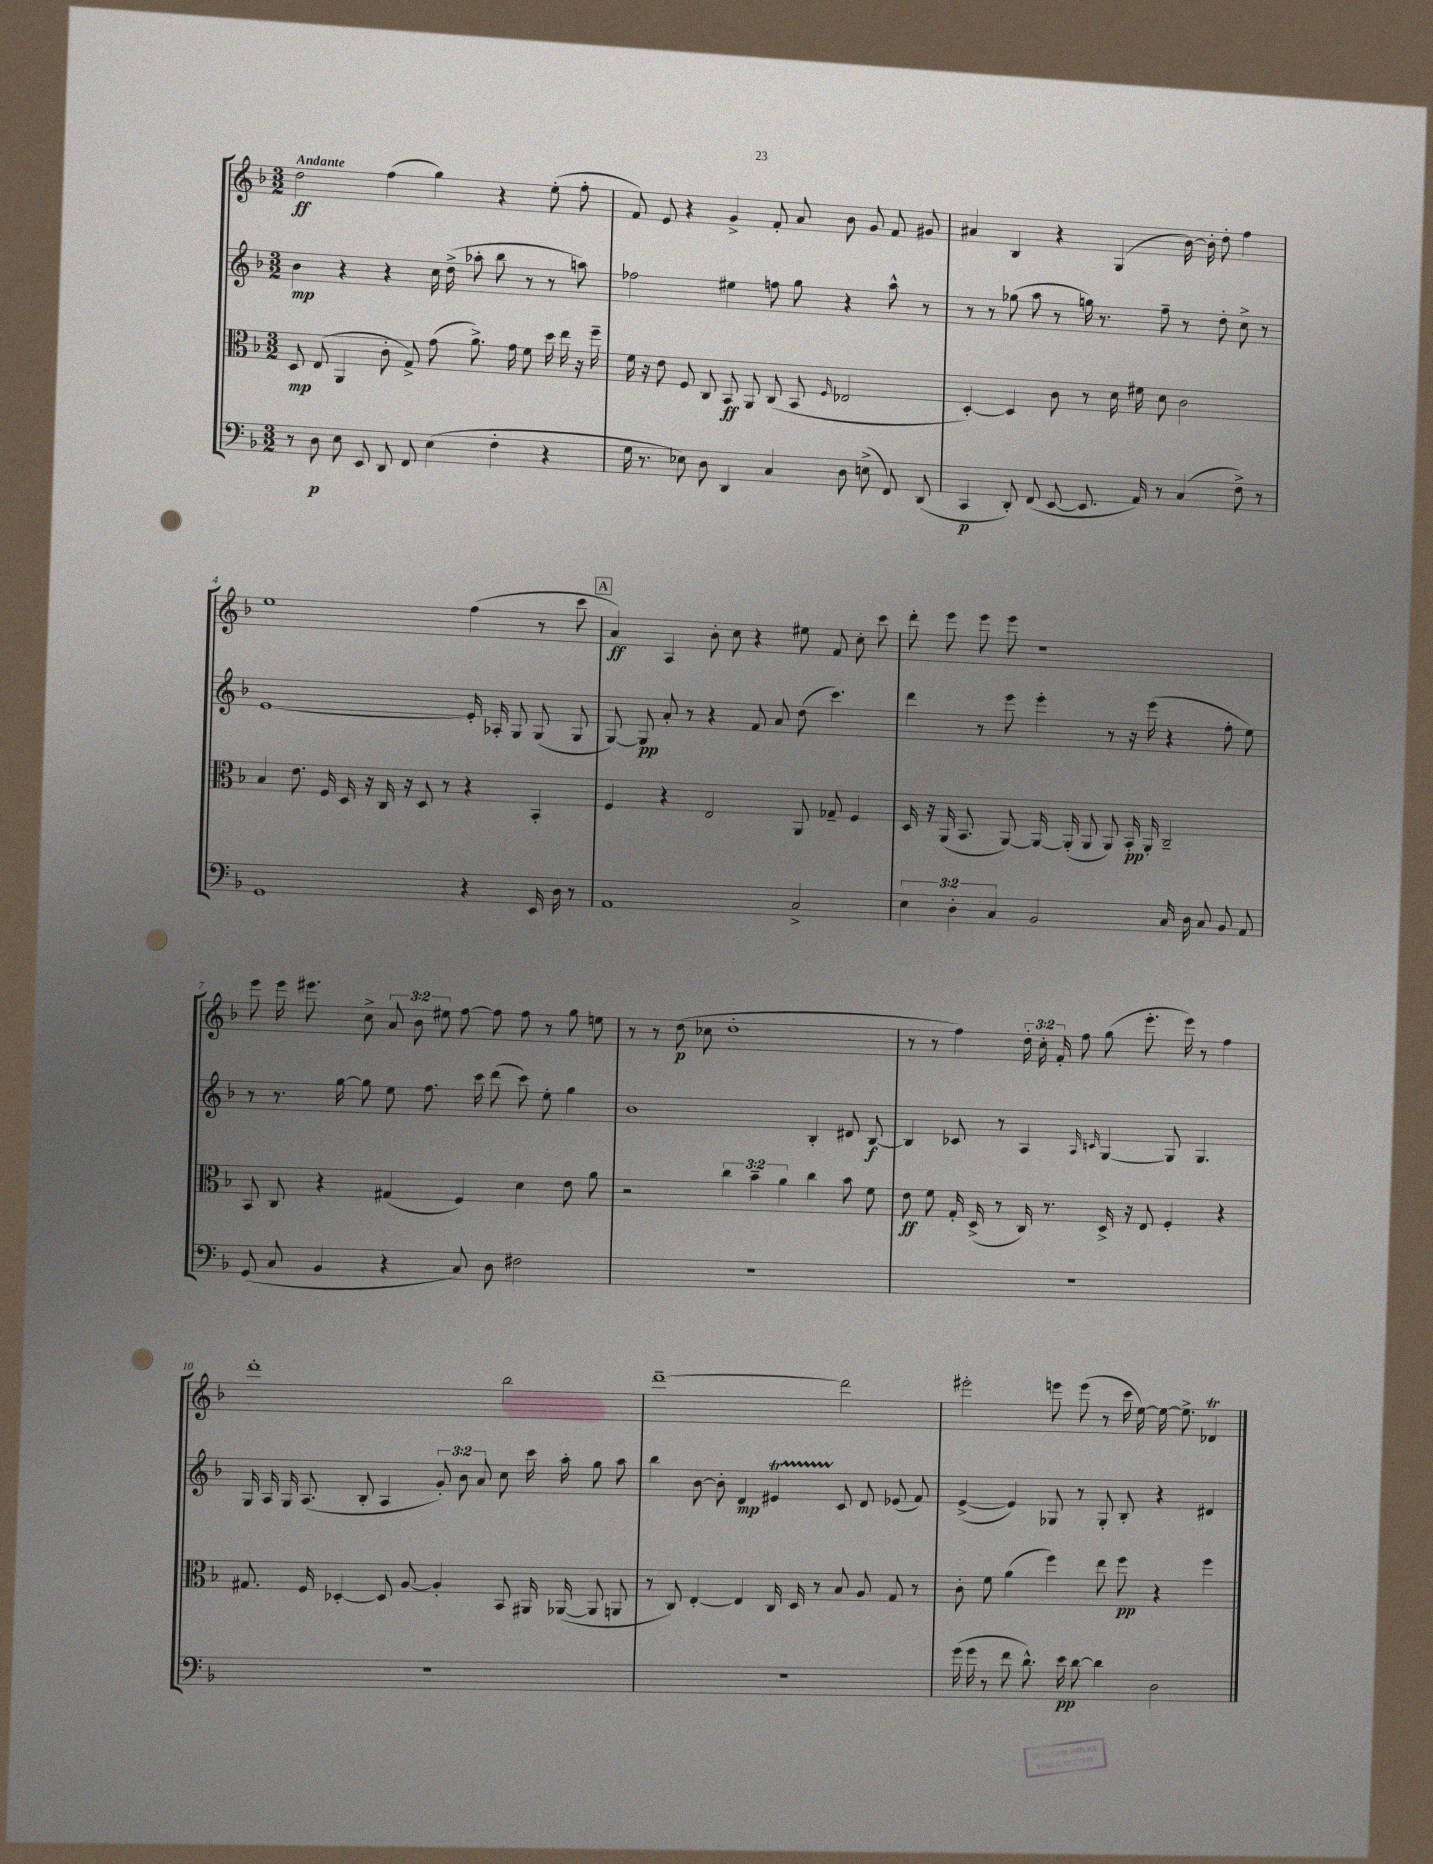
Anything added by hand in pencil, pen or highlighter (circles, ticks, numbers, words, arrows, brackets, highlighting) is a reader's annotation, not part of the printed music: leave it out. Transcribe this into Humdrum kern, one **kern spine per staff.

**kern	**dynam	**kern	**dynam	**kern	**dynam	**kern	**dynam
*part4	*part4	*part3	*part3	*part2	*part2	*part1	*part1
*staff4	*staff4	*staff3	*staff3	*staff2	*staff2	*staff1	*staff1
*clefF4	*	*clefC3	*	*clefG2	*	*clefG2	*
*k[b-]	*	*k[b-]	*	*k[b-]	*	*k[b-]	*
*M3/2	*	*M3/2	*	*M3/2	*	*M3/2	*
=1	=1	=1	=1	=1	=1	=1	=1
!	!	!	!	!	!	!LO:TX:a:B:t=Andante	!
8r	.	8D/	mp	4b-\	mp	2dd\	ff
8D\	p	(8E/	.	.	.	.	.
8E\	.	4AA/	.	4r	.	.	.
8EE/	.	.	.	.	.	.	.
8DD/	.	8c'\	.	4r	.	(4ff\	.
8FF/	.	8G^/)	.	.	.	.	.
(4E\	.	(8g\	.	16cc\	.	4gg\)	.
.	.	.	.	(16dd^\	.	.	.
.	.	8.a^\)	.	8aa-X'\	.	.	.
4F'\	.	.	.	8bb-\	.	4r	.
.	.	16g\	.	.	.	.	.
.	.	8f\	.	8r	.	.	.
4r	.	16dd\	.	8r	.	(8ee'\	.
.	.	16ee\	.	.	.	.	.
.	.	16r	.	8aan\)	.	8ff'\	.
.	.	16ff~\	.	.	.	.	.
=2	=2	=2	=2	=2	=2	=2	=2
16G\	.	16f\	.	2ff-X\	.	8f/)	.
8.r	.	16r	.	.	.	.	.
.	.	8e\	.	.	.	8e/	.
8E-X\)	.	8F/	.	.	.	4r	.
8D\	.	8C/	.	.	.	.	.
4DD/	.	8BB-/	ff	4ee#X\	.	4g^/	.
.	.	8AA/	.	.	.	.	.
4C/	.	(8C/	.	8ffn\	.	8f'/	.
.	.	8BB-/	.	8gg\	.	8a/	.
.	.	16qqF/	.	.	.	.	.
8D\	.	2E-X/	.	4r	.	8b-\	.
(8En^\	.	.	.	.	.	8g/	.
8FF/)	.	.	.	8aa^^\	.	8f/	.
(8DD/	.	.	.	8r	.	8g#X/	.
=3	=3	=3	=3	=3	=3	=3	=3
4CC/	p	[4D'/)	.	8r	.	4a#X/	.
.	.	.	.	8r	.	.	.
8DD'/)	.	4D/]	.	(8gg-X\	.	4B-/	.
(8FF/	.	.	.	8aa\	.	.	.
[8EE/	.	8c\	.	8r	.	4r	.
8.EE/]	.	8r	.	16ggn\)	.	.	.
.	.	.	.	8.r	.	.	.
.	.	16d\	.	.	.	(4G/	.
16AA/)	.	16f#X\	.	.	.	.	.
8r	.	8d\	.	8ff~\	.	.	.
(4C/	.	2c\	.	8r	.	[16b-\)	.
.	.	.	.	.	.	16b-'\]	.
.	.	.	.	8dd'\	.	8dd'\	.
8F^\)	.	.	.	8cc^\	.	4ff\	.
8r	.	.	.	8r	.	.	.
!!LO:LB:g=z
=4	=4	=4	=4	=4	=4	=4	=4
1GG	.	4B-/	.	[1e	.	1ee	.
.	.	8.e\	.	.	.	.	.
.	.	16F/	.	.	.	.	.
.	.	16D/	.	.	.	.	.
.	.	16r	.	.	.	.	.
.	.	16C/	.	.	.	.	.
.	.	16r	.	.	.	.	.
.	.	8D/	.	.	.	.	.
.	.	8r	.	.	.	.	.
4r	.	4r	.	16e'/]	.	(4ff\	.
.	.	.	.	16A-X'/	.	.	.
.	.	.	.	8G/	.	.	.
16EE/	.	4BB-'/	.	(8G/	.	8r	.
16D\	.	.	.	.	.	.	.
8r	.	.	.	8G/	.	8ccc\	.
!!LO:REH:place=s1:t=A
=5	=5	=5	=5	=5	=5	=5	=5
1AA	.	4F/	.	[8G/)	.	4a/)	ff
.	.	.	.	8G/]	pp	.	.
.	.	4r	.	8a'/	.	4A/	.
.	.	.	.	8r	.	.	.
.	.	2E/	.	4r	.	8b-'\	.
.	.	.	.	.	.	8cc\	.
.	.	.	.	8f/	.	4r	.
.	.	.	.	8a/	.	.	.
2C^/	.	8AA/	.	(8dd\	.	8ee#X\	.
.	.	8G-X~/	.	4.ccc\)	.	8f/	.
.	.	4F/	.	.	.	8cc'\	.
.	.	.	.	.	.	8ccc\	.
=6	=6	=6	=6	=6	=6	=6	=6
6E\	.	16D/	.	4ddd\	.	8ddd'\	.
.	.	16r	.	.	.	.	.
.	.	(16AA/	.	.	.	8eee\	.
6D'\	.	.	.	.	.	.	.
.	.	8.BB-/	.	.	.	.	.
.	.	.	.	8r	.	8eee\	.
6C/	.	.	.	.	.	.	.
.	.	[8AA/)	.	8eee\	.	8eee\	.
2BB-/	.	16AA/_	.	4eee'\	.	1r	.
.	.	(16AA'/]	.	.	.	.	.
.	.	8AA/	.	.	.	.	.
.	.	8AA/)	.	8r	.	.	.
.	.	16BB-'/	pp	16r	.	.	.
.	.	16AA'/	.	(16eee\	.	.	.
16C/	.	2C~/	.	4r	.	.	.
16D\	.	.	.	.	.	.	.
8C/	.	.	.	.	.	.	.
8BB-/	.	.	.	8ff'\	.	.	.
8AA/	.	.	.	8ee\)	.	.	.
!!LO:LB:g=z
=7	=7	=7	=7	=7	=7	=7	=7
(8GG/	.	8BB-/	.	8r	.	8eee\	.
8C/	.	8C/	.	8.r	.	16eee\	.
.	.	.	.	.	.	8.eee#X\	.
4BB-/	.	4r	.	.	.	.	.
.	.	.	.	[16gg\	.	.	.
.	.	.	.	8gg\]	.	8cc^\	.
4r	.	(4G#X/	.	8ee\	.	12a/	.
.	.	.	.	.	.	12b-\	.
.	.	.	.	8.ff\	.	.	.
.	.	.	.	.	.	12ee#X\	.
8C/)	.	4F/)	.	.	.	[8ff\	.
.	.	.	.	16ccc\	.	.	.
8D\	.	.	.	(8ddd\	.	8ff\]	.
2F#X\	.	4d\	.	8ccc\)	.	8ff\	.
.	.	.	.	8ee'\	.	8r	.
.	.	8e\	.	4gg\	.	8gg\	.
.	.	8a\	.	.	.	8een\	.
=8	=8	=8	=8	=8	=8	=8	=8
1.r	.	2r	.	1b-	.	8r	.
.	.	.	.	.	.	8r	.
.	.	.	.	.	.	(8dd\	p
.	.	.	.	.	.	8cc-X\	.
.	.	6cc\	.	.	.	1dd'	.
.	.	6b-~\	.	.	.	.	.
.	.	6a\	.	.	.	.	.
.	.	4cc\	.	4B-'/	.	.	.
.	.	8b-\	.	8d#X/	.	.	.
.	.	8f\	.	[8B-/	f	.	.
=9	=9	=9	=9	=9	=9	=9	=9
1.r	.	8e\	ff	4B-/]	.	8r	.
.	.	8f\	.	.	.	8r	.
.	.	16G'/	.	8c-X/	.	4ff\)	.
.	.	(16D^/	.	.	.	.	.
.	.	8r	.	8r	.	.	.
.	.	16C/)	.	4A/	.	24dd'\	.
.	.	.	.	.	.	24cc'\	.
.	.	8.r	.	.	.	.	.
.	.	.	.	.	.	24f'/	.
.	.	.	.	.	.	8ff\	.
.	.	.	.	16qqA/	.	.	.
.	.	.	.	16qqcn/	.	.	.
.	.	16D^/	.	[4G/	.	(8gg\	.
.	.	16r	.	.	.	.	.
.	.	8E/	.	.	.	8.eee'\	.
.	.	4F'/	.	8G/]	.	.	.
.	.	.	.	.	.	16eee\)	.
.	.	.	.	4.G/	.	8r	.
.	.	4r	.	.	.	4ff\	.
!!LO:LB:g=z
=10	=10	=10	=10	=10	=10	=10	=10
1.r	.	8.G#X/	.	16G/	.	1ddd'	.
.	.	.	.	16A/	.	.	.
.	.	.	.	16G/	.	.	.
.	.	16F/	.	(8.A/	.	.	.
.	.	[4D-X'/	.	.	.	.	.
.	.	.	.	8B-'/	.	.	.
.	.	8D-/]	.	4A/	.	.	.
.	.	[8A/	.	.	.	.	.
.	.	4A'/]	.	12g'/)	.	.	.
.	.	.	.	12b-\	.	.	.
.	.	.	.	12a/	.	.	.
.	.	8BB-/	.	8cc\	.	2bb-\	.
.	.	16AA#X/	.	16ccc\	.	.	.
.	.	([16AA-X/	.	16aa'\	.	.	.
.	.	8AA-/]	.	8gg\	.	.	.
.	.	8AAn/	.	8aa\	.	.	.
=11	=11	=11	=11	=11	=11	=11	=11
1.r	.	8r	.	4bb-\	.	[1ddd~	.
.	.	8C/)	.	.	.	.	.
.	.	[4E'/	.	[8b-\	.	.	.
.	.	.	.	8b-'\]	.	.	.
.	.	4E/]	.	4d/	mp	.	.
.	.	16C/	.	4e#Xt/	.	.	.
.	.	16D/	.	.	.	.	.
.	.	8r	.	.	.	.	.
.	.	8B-/	.	8c/	.	2ddd\]	.
.	.	8A/	.	8d/	.	.	.
.	.	8G/	.	(8e-X/	.	.	.
.	.	8r	.	8f/)	.	.	.
=12	=12	=12	=12	=12	=12	=12	=12
(16g\	.	8c'\	.	([4e^/	.	2eee#X'\	.
16g\	.	.	.	.	.	.	.
8r	.	8f\	.	.	.	.	.
8f\	.	(4a\	.	4e/])	.	.	.
8.d^^\)	.	.	.	.	.	.	.
.	.	4ff\)	.	8G-X/	.	8eeen\	.
16e\	pp	.	.	.	.	.	.
[8d\	.	.	.	8r	.	(8eee\	.
4d\]	.	8ee\	.	8G-'/	.	8r	.
.	.	8ff\	pp	8B-'/	.	16ccc\	.
.	.	.	.	.	.	[16ee\)	.
2D\	.	4r	.	4r	.	16ee\_	.
.	.	.	.	.	.	8.ee^\]	.
.	.	4ff\	.	4d#X/	.	4d-XT/	.
==	==	==	==	==	==	==	==
*-	*-	*-	*-	*-	*-	*-	*-
